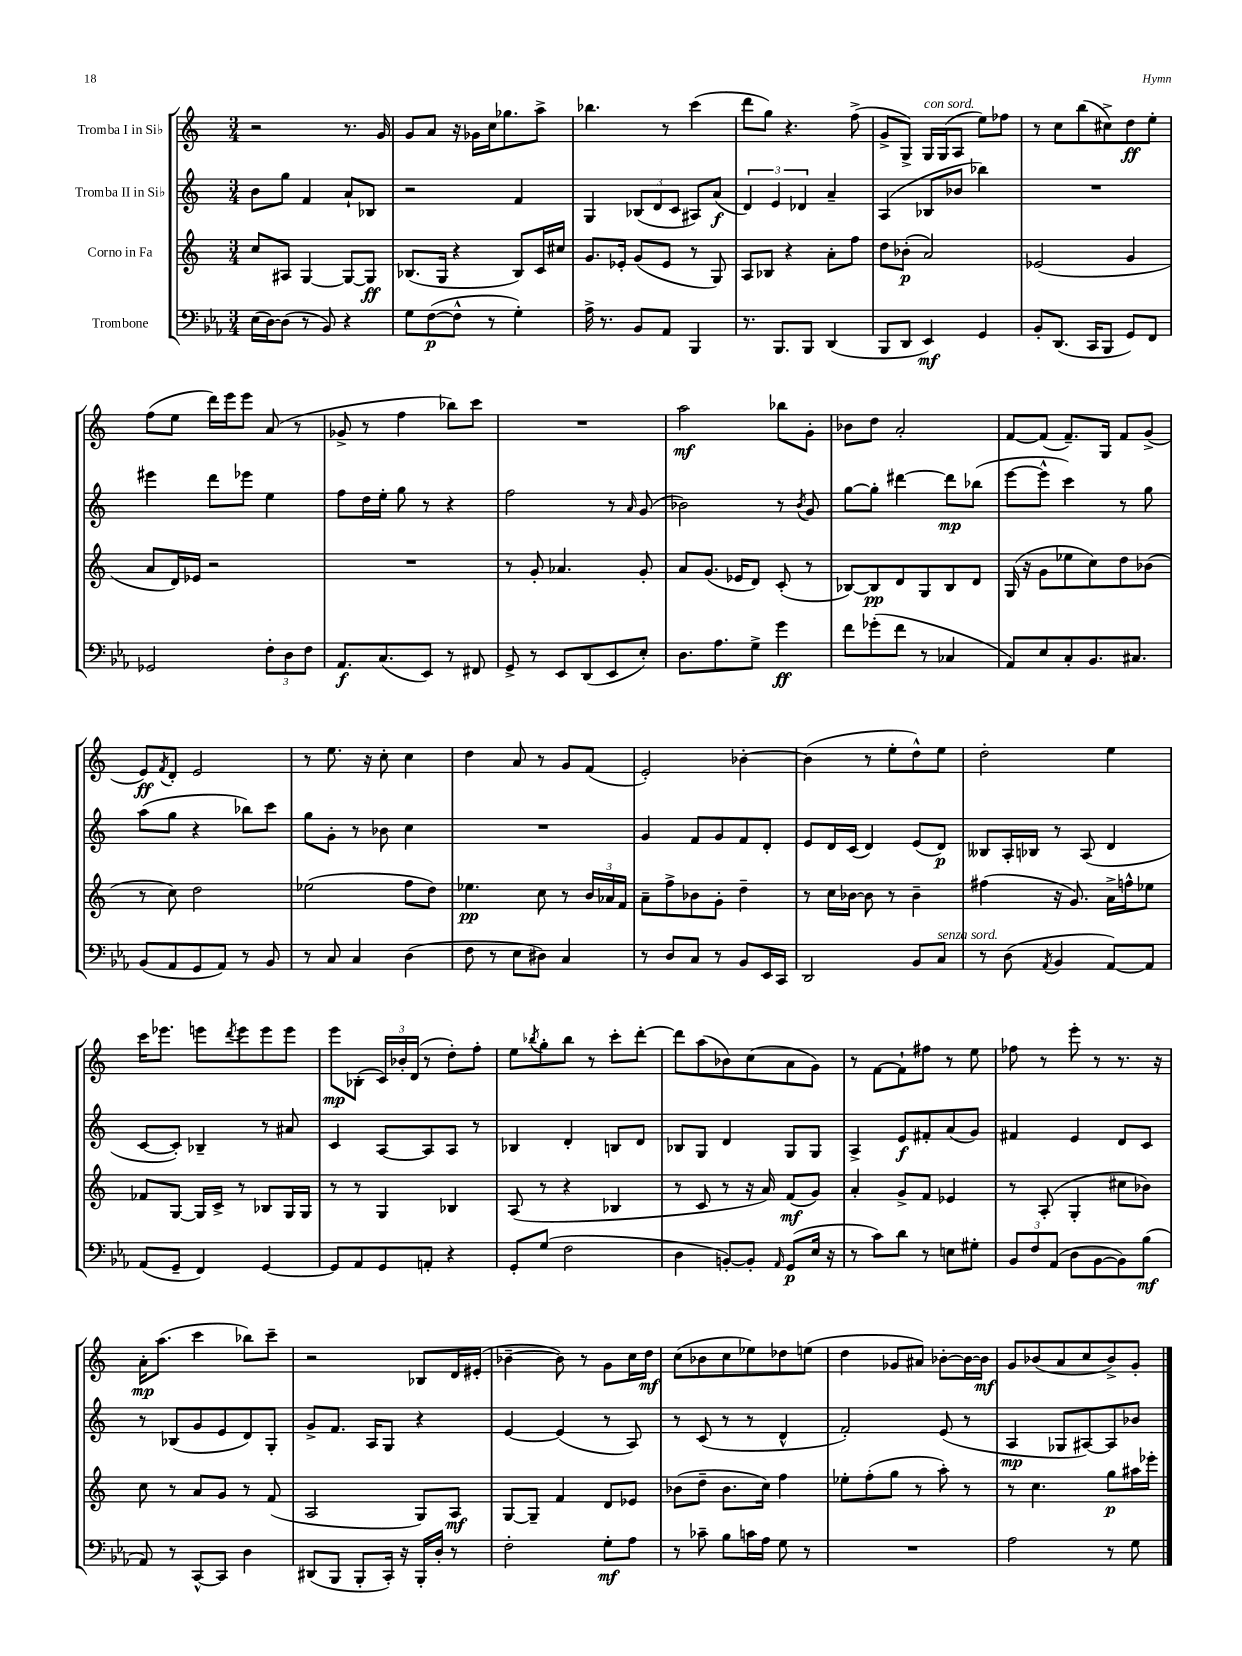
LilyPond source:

<<
\new StaffGroup <<
\new Staff = "s0" \with { instrumentName = "Tromba I in Sib" } {
    \clef treble \key c \major \numericTimeSignature \time 3/4
    r2 r8. g'16 |
    g'8 a'8 r16 ges'16 c''16 ges''8. a''8-> |
    bes''4. r8 c'''4( |
    d'''8 g''8) r4. f''8->( |
    g'8-> g8->) g16^\markup { \italic "con sord." } g16( a8 e''8) fes''8 |
    r8 c''8 b''8( cis''8->) d''8\ff e''8-. |
    f''8( e''8 d'''16) e'''16 e'''8 a'8( r8 |
    ges'8-> r8 f''4 bes''8) c'''8 |
    R2. |
    a''2\mf bes''8 g'8-. |
    bes'8 d''8 a'2-. |
    f'8~ f'8( f'8.--) g16 f'8 g'8->( |
    e'8\ff) \acciaccatura { f'8 } d'8-. e'2 |
    r8 e''8. r16 c''8-. c''4 |
    d''4 a'8 r8 g'8 f'8( |
    e'2-.) bes'4~-. |
    bes'4( r8 e''8-. d''8-^) e''8 |
    d''2-. e''4 |
    c'''16 ees'''8. e'''8 \acciaccatura { d'''8 } e'''8 e'''8 e'''8 |
    e'''8\mp bes8-.( \tuplet 3/2 { c'16) bes'16-. d'16( } r8 d''8-.) f''8-. |
    e''8 \acciaccatura { bes''8 } g''8-. bes''8 r8 c'''8-. d'''8~-. |
    d'''8 a''8( bes'8) c''8( a'8 g'8) |
    r8 f'8~ f'8-! fis''8 r8 e''8 |
    fes''8 r8 e'''8-. r8 r8. r16 |
    a'16-.\mp a''8.( c'''4 bes''8) c'''8-- |
    r2 bes8 d'16 eis'16-.( |
    bes'4~-- bes'8) r8 g'8 c''16 d''16\mf |
    c''8( bes'8 c''8 ees''8) des''8 e''8( |
    d''4 ges'8 ais'8) bes'8~-. bes'16~ bes'16\mf |
    g'8 bes'8( a'8 c''8 bes'8->) g'8-. \bar "|." |
}
\new Staff = "s1" \with { instrumentName = "Tromba II in Sib" } {
    \clef treble \key c \major \numericTimeSignature \time 3/4
    b'8 g''8 f'4 a'8-! bes8 |
    r2 f'4 |
    g4 \tuplet 3/2 { bes8( d'8 c'8 } ais8) a'8\f( |
    \tuplet 3/2 { d'4) e'4 des'4 } a'4-- |
    a4( bes8 bes'8 bes''4) |
    R2. |
    eis'''4 d'''8 ees'''8 e''4 |
    f''8 d''16 e''16-. g''8 r8 r4 |
    f''2 r8 \grace { a'16 } g'8( |
    bes'2) r8 \acciaccatura { bes'8 } g'8 |
    g''8~ g''8-. dis'''4~ dis'''8\mp bes''8( |
    e'''8~ e'''8-^ c'''4) r8 g''8 |
    a''8( g''8 r4 bes''8) c'''8 |
    g''8 g'8-. r8 bes'8 c''4 |
    R2. |
    g'4 f'8 g'8 f'8 d'8-. |
    e'8 d'16 c'16( d'4) e'8( d'8\p) |
    beses8 a16-. bes16 r8 a8( d'4 |
    c'8~ c'8-.) bes4-- r8 ais'8 |
    c'4 a8~ a8 a8 r8 |
    bes4 d'4-. b8 d'8 |
    bes8 g8 d'4 g8 g8 |
    a4-> e'8\f fis'8-. a'8( g'8) |
    fis'4 e'4 d'8 c'8 |
    r8 bes8( g'8 e'8 d'8) g8-. |
    g'8-> f'8. a16 g8 r4 |
    e'4~ e'4( r8 a8) |
    r8 c'8( r8 r8 d'4-^ |
    f'2-.) e'8( r8 |
    a4\mp ges8 ais8~) ais8 bes'8 \bar "|." |
}
\new Staff = "s2" \with { instrumentName = "Corno in Fa" } {
    \clef treble \key c \major \numericTimeSignature \time 3/4
    c''8 ais8 g4~ g8~ g8\ff |
    bes8.( g16 r4 bes8) c'16 cis''16 |
    g'8. ees'16-. g'8( ees'8 r8 g8) |
    a8 bes8 r4 a'8-. f''8 |
    d''8 bes'8-.\p( a'2) |
    ees'2( g'4 |
    a'8 d'16) ees'16 r2 |
    R2. |
    r8 g'8-. aes'4. g'8-. |
    a'8 g'8.( ees'16 d'8) c'8-.( r8 |
    bes8~) bes8\pp d'8 g8 bes8 d'8 |
    g16( r16 g'8 ees''8 c''8) d''8 bes'8( |
    r8 c''8) d''2 |
    ees''2( f''8 d''8) |
    ees''4.\pp c''8 r8 \tuplet 3/2 { b'16 aes'16 f'16 } |
    a'8-- f''8-> bes'8 g'8-. d''4-- |
    r8 c''16 bes'16~ bes'8 r8 bes'4-- |
    fis''4( r16 g'8.) a'16-> f''16-^ ees''8 |
    fes'8 g8~ g16 c'16-> r8 bes8 g16 g16 |
    r8 r8 g4 bes4 |
    a8( r8 r4 bes4 |
    r8 c'8 r8 r16 a'16) f'8\mf( g'8) |
    a'4-. g'8-> f'8 ees'4 |
    r8 a8-.( g4-. cis''8 bes'8) |
    c''8 r8 a'8 g'8 r8 f'8( |
    a2 g8) a8\mf |
    g8~ g8-- f'4 d'8 ees'8 |
    bes'8( d''8-- bes'8. c''16) f''4 |
    ees''8-. f''8-.( g''8 r8 a''8-.) r8 |
    r8 c''4. g''8\p ais''16 ees'''16-. \bar "|." |
}
\new Staff = "s3" \with { instrumentName = "Trombone" } {
    \clef bass \key ees \major \numericTimeSignature \time 3/4
    ees16( d16~) d8( r8 bes,8) r4 |
    g8 f8~\p( f8-^ r8 g4-.) |
    aes16-> r8. bes,8 aes,8 bes,,4 |
    r8. bes,,8. bes,,8 d,4( |
    bes,,8 d,8 ees,4\mf) g,4 |
    bes,8-. d,8.( c,16 bes,,8 g,8) f,8 |
    ges,2 \tuplet 3/2 { f8-. d8 f8 } |
    aes,8.\f c8.( ees,8) r8 fis,8 |
    g,8-> r8 ees,8 d,8( ees,8 ees8-.) |
    d8. aes8. g8-> g'4\ff |
    f'8 ges'8-.( f'8 r8 ces4 |
    aes,8) ees8 c8-. bes,8. cis8. |
    bes,8( aes,8 g,8 aes,8) r8 bes,8 |
    r8 c8 c4 d4( |
    f8 r8 ees8 dis8) c4 |
    r8 d8 c8 r8 bes,8 ees,16 c,16 |
    d,2 bes,8 c8^\markup { \italic "senza sord." } |
    r8 d8( \acciaccatura { aes,8 } bes,4 aes,8~) aes,8 |
    aes,8( g,8-- f,4) g,4~ |
    g,8 aes,8 g,8 a,8-. r4 |
    g,8-. g8( f2 |
    d4 b,8~-.) b,8-. \grace { aes,16 } g,8\p( ees16 r16 |
    r8 c'8) d'8 r8 e8 gis8-. |
    \tuplet 3/2 { bes,8 f8 aes,8( } d8 bes,8~ bes,8) bes8\mf( |
    aes,8) r8 c,8~-^ c,8 d4 |
    dis,8( bes,,8 bes,,8-. c,16-.) r16 bes,,16-. d16-. r8 |
    f2-. g8-.\mf aes8 |
    r8 ces'8-- bes8 c'16 aes16 g8 r8 |
    R2. |
    aes2 r8 g8 \bar "|." |
}
>>
>>
\layout { \context { \Score \remove "Bar_number_engraver" } }
